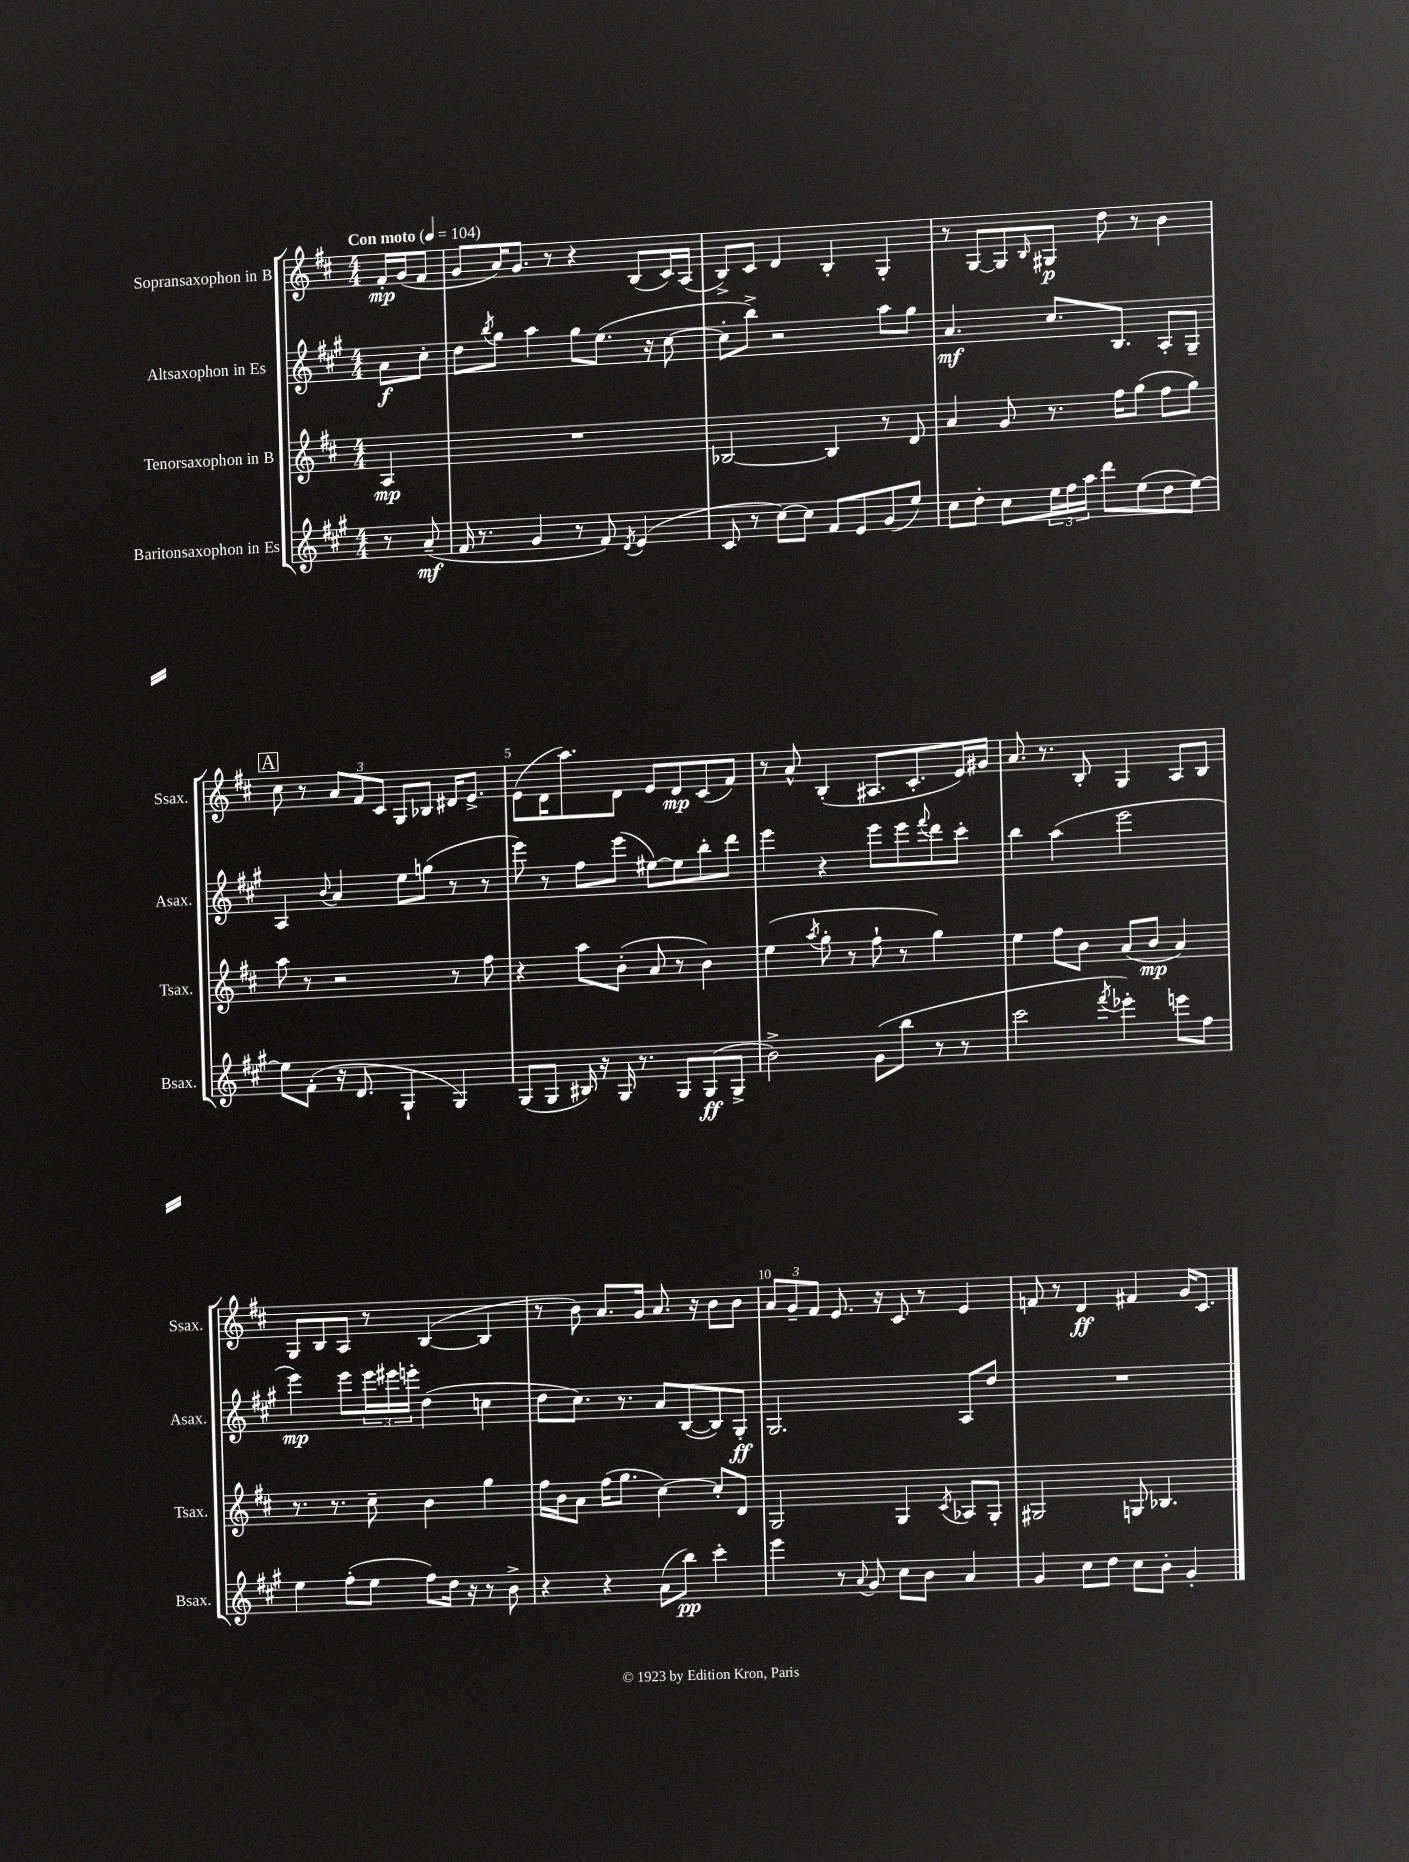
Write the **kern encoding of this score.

**kern	**kern	**kern	**kern
*staff4	*staff3	*staff2	*staff1
*clefG2	*clefG2	*clefG2	*clefG2
*k[f#c#g#]	*k[f#c#]	*k[f#c#g#]	*k[f#c#]
*M4/4	*M4/4	*M4/4	*M4/4
*MM104	*MM104	*MM104	*MM104
8r	4A/	8a\L	16f#'/LL
.	.	.	(16g/J
(8a~/	.	8cc#'\J	8f#/J
=	=	=	=
16f#/	1r	8dd\L	8g/L
8.r	.	.	.
.	.	8qbb/	.
.	.	8gg#\J	16a/K)
.	.	.	8.g/J
4g#/	.	4aa\	.
.	.	.	8r
8r	.	8gg#\L	4r
8f#/)	.	(8.ee\J	.
8qd/	.	.	.
(4e/	.	.	(8B/L
.	.	16r	.
.	.	[8cc#\	16c#/L)
.	.	.	(16A/JJ
=	=	=	=
8c#/	[2B-/	8cc#'\]L	8B^/L)
8r	.	8bb^\J)	8c#/J
[8cc#\L)	.	2r	4d/
8cc#\]J	.	.	.
8f#/L	4B-/]	.	4B'/
8e/	.	.	.
(8g#/	8r	8aa\L	4G'/
8ee/J)	8d/	8gg#\J	.
=	=	=	=
8cc#\L	4a/	4.a/	8r
8dd'\J	.	.	[8G/L
8cc#\L	8g/	.	8G/]
.	.	.	16qqB/
24ee\L	8.r	8.cc#/L	8G#/J
24ff#\	.	.	.
24aa\JJ	.	.	.
8ddd\L	.	.	8dd\
.	16ff#\LK	8.B/J	.
(8ee\	(8gg\J	.	8r
8dd\	8ff#\L	8A'/L	4b\
[8ee\J)	8gg\J)	8G#~/J	.
=	=	=	=
8ee\]L	8aa\	4A/	8cc#\
(8f#'\J	8r	.	8r
.	.	8qqb/	.
16r	2r	4a/	12a/L
8.d/	.	.	.
.	.	.	12f#/
.	.	.	12c#/J
4G#`/	.	8ee\L	8G/L
.	.	(8gg\J	8B-/J
4G#/)	8r	8r	16d#/LK
.	.	.	8.e^/J
.	8ff#\	8r	.
=	=	=	=
(8G#/L	4r	8eee\)	(8e\L
8G#/J	.	8r	16d\K
.	.	.	8.aa\)
16B#/)	8aa\L	8ff#\L	.
16r	.	.	.
16G#/	(8b'\J	(8eee\J	8d\J
8.r	.	.	.
.	8a/	[8ee#\L)	8e/L
8G#/L	8r	8ee#\]	8d/
(8G#/	4b\)	8bb'\	(8c#/
8G#^/J	.	8ddd\J	8f#/J)
=	=	=	=
2b^\)	(4ee\	4eee\	8r
.	.	.	8a^^/
.	8qaa/	.	.
.	8gg'\	4r	(4B'/
.	8r	.	.
(8g#\L	8ff#`\	8eee\L	8.A#/L
8bb\J	8r	8eee\	.
.	.	.	8.c#'/
.	.	8qqfff#/	.
8r	4gg\)	8ddd\	.
8r	.	8ccc#'\J	16e/L)
.	.	.	16g#/JJ
=	=	=	=
2ccc#\	4ee\	4bb\	8.a/
.	.	.	8.r
.	8ff#\L	(4aa\	.
.	8b\J	.	8B'/
8qfff#/	.	.	.
4eee-'\)	(8a/L	2eee\	4G/
.	8b/J	.	.
8eee\L	4a/)	.	8A/L
8ff#\J	.	.	8B/J
=	=	=	=
4ee\	8.r	4eee\)	8G/L
.	.	.	8B/
.	8.r	.	.
(8ff#'\L	.	8eee\L	8A/J
8ee\J	8cc#~\	24eee\L	8r
.	.	24eee#\	.
.	.	24eee'\JJ	.
8ff#\L)	4b\	(4dd\	([4B/
16dd\Jk	.	.	.
16r	.	.	.
8r	4gg\	4cc\	4B/]
8b^\	.	.	.
=	=	=	=
4r	16ff#\LL	8dd\L	8r
.	16b\J	.	.
.	8a\J	8.cc#\J)	8b\)
4r	(16ff#\LK	.	8.a/L
.	8.gg\J	8.r	.
.	.	.	16g/Jk
(8a\L	[4cc#\)	8a/L	8.a/
8bb\J)	.	([8B/	.
.	.	.	16r
4ccc#'\	8cc#'/]L	8B/])	8b\L
.	8d/J	8G#'/J	8b\J
=	=	=	=
4eee\	2G/	2.G#/	12a/L
.	.	.	12g~/
.	.	.	12f#/J
8r	.	.	8.e/
8qqa/	.	.	.
8g#/	.	.	.
.	.	.	16r
8cc#\L	4G/	.	8c#/
8b\J	.	.	8r
.	8qc#/	.	.
4a/	8A-/L	8A/L	4e/
.	8G'/J	8dd/J	.
=	=	=	=
4g#/	2G#/	1r	8f/
.	.	.	8r
8cc#\L	.	.	4d/
8dd\J	.	.	.
8cc#\L	8G/	.	4f#/
8b'\J	4.B-/	.	.
4g#'/	.	.	16g/LK
.	.	.	8.c#/J
==	==	==	==
*-	*-	*-	*-
